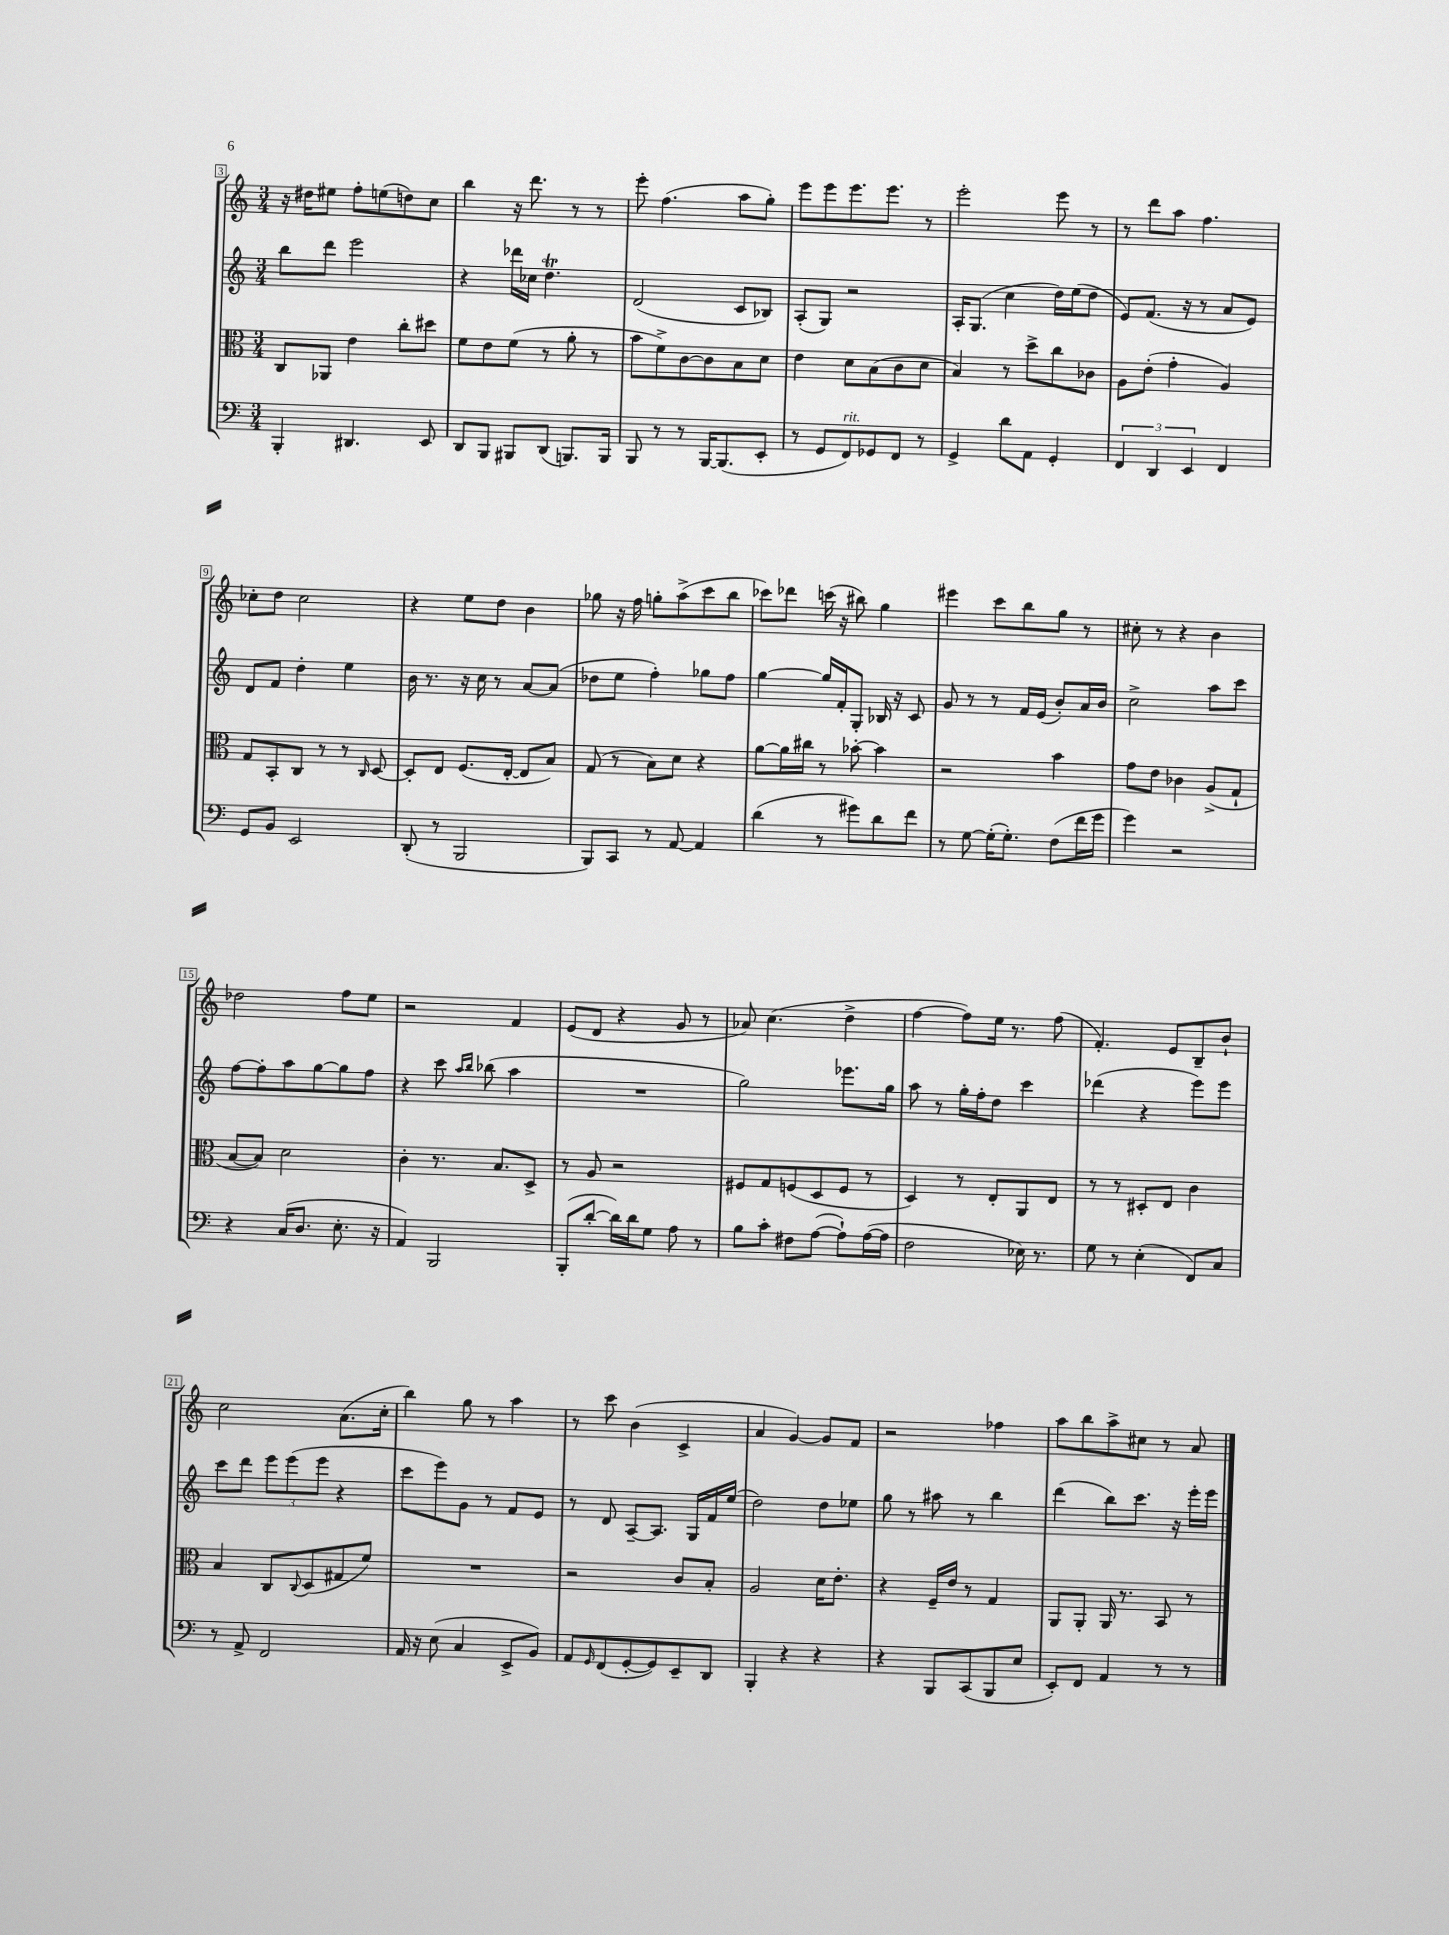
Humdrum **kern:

**kern	**kern	**kern	**kern
*part4	*part3	*part2	*part1
*staff4	*staff3	*staff2	*staff1
*clefF4	*clefC3	*clefG2	*clefG2
*k[]	*k[]	*k[]	*k[]
*M3/4	*M3/4	*M3/4	*M3/4
=3	=3	=3	=3
4BBB'/	8C/L	8bb\L	16r
.	.	.	16dd#X\KL
.	8AA-X/J	8ddd\J	8ee#X\J
4.DD#X/	4e\	2eee\	8ff'\L
.	.	.	(8een\
.	8cc'\L	.	8ddn\)
8EE/	8dd#X\J	.	8cc\J
=4	=4	=4	=4
8DD/L	8f\L	4r	4bb\
8BBB/J	8e\	.	.
8BBB#X/L	(8f\J	16ddd-X\LL	16r
.	.	16cc-X\JJ	8.ddd\
(8DD/J	8r	4.ddT\	.
8.BBBn/L)	8a'\	.	8r
.	8r	.	8r
16BBB/Jk	.	.	.
=5	=5	=5	=5
8BBB/	8b\L	(2d/	8eee'\
8r	8f^\)	.	(4.ff\
8r	[8c\	.	.
[16BBB/KL	8c\]	.	.
(8.BBB/]	.	.	.
.	8B\	8c/L	8aa\L
8EE'/J	8d\J	8B-X/J)	8gg'\J)
=6	=6	=6	=6
8r	4e\	(8A'/L	8eee\L
8GG/L	.	8G/J)	8eee\
!LO:TX:a:i:t=rit.	!	!	!
8FF/)	8d\L	2r	8.eee\
8GG-X/	(8B\	.	.
.	.	.	8.eee\J
8FF/J	8c\	.	.
8r	8d\J	.	8r
=7	=7	=7	=7
4GG^/	4B/)	16A'/KL	2eee'\
.	.	(8.G/J	.
8d\L	8r	4cc\	.
8AA\J	8dd^\L	.	.
4GG'/	8cc\	16dd\LL)	8eee\
.	.	(16ee\J	.
.	8c-X\J	8dd\J	8r
=8	=8	=8	=8
6FF/	8A\L	8e/L)	8r
.	(8e'\J	(8.f/J	8ddd\L
6DD/	.	.	.
.	4g'\	.	8aa\J
.	.	16r	.
6EE/	.	.	.
.	.	8r	4.ff\
4FF/	4A/)	8a/L	.
.	.	8e/J)	.
!!LO:LB:g=z
=9	=9	=9	=9
8GG/L	8G/L	8d/L	8cc-X'\L
8BB/J	8BB'/	8f/J	8dd\J
2EE/	8C/J	4dd'\	2cc-\
.	8r	.	.
.	8r	4ee\	.
.	16qqC/	.	.
.	[8D/	.	.
=10	=10	=10	=10
(8DD'/	8D'/L]	16b\	4r
.	.	8.r	.
8r	8E/J	.	.
2BBB/	(8.F/L	16r	8ee\L
.	.	16cc\	.
.	.	8r	8dd\J
.	[16E'/Jk	.	.
.	8E/L]	[8a/L	4b\
.	8B/J)	(8a/J]	.
=11	=11	=11	=11
8BBB/L)	(8G/	8dd-X\L	8gg-X\
8CC/J	8r	8ee\J	16r
.	.	.	16ff\
8r	8B\L)	4ff'\)	8ggn'\L
[8AA/	8d\J	.	(8aa^\
4AA/]	4r	8gg-X\L	8ccc\
.	.	8ff\J	8bb\J
=12	=12	=12	=12
(4d\	[8a\L	[4gg\	8ccc-X\L)
.	16a\L]	.	8ddd-X\J
.	16cc#X\JJ	.	.
8r	8r	16gg/LL]	(16cccn\
.	.	16f'/J	16r
8g#X\L)	[8b-X'\	8G'/J	8bb#X\)
8d\	4b-\]	16B-X/	4gg\
.	.	16r	.
8f\J	.	8c/	.
=13	=13	=13	=13
8r	2r	8g/	4eee#X\
[8G\	.	8r	.
(16G'\KL]	.	8r	8ccc\L
8.G'\J)	.	.	.
.	.	16f/LL	8bb\
.	.	(16e/JJ	.
(8F\L	4b\	8b'/L)	8gg\J
16f\L	.	16a/L	8r
16g\JJ	.	16b/JJ	.
=14	=14	=14	=14
4g\)	8g\L	2cc^\	8cc#X'\
.	8e\J	.	8r
2r	4c-X\	.	4r
.	(8A^/L	8aa\L	4b\
.	8G`/J	8ccc\J	.
!!LO:LB:g=z
=15	=15	=15	=15
4r	[8B/L	[8ff\L	2dd-X\
.	8B/J])	8ff'\]	.
(16C/KL	2d\	8aa\	.
8.D/J	.	.	.
.	.	[8gg\	.
8.E'\	.	8gg\]	8ff\L
.	.	8ff\J	8ee\J
16r	.	.	.
=16	=16	=16	=16
4AA/)	4c'\	4r	2r
2BBB/	8.r	8ccc\	.
.	.	16qqaa/LL	.
.	.	16qqbb/JJ	.
.	.	(8bb-X\	.
.	8.B/L	.	.
.	.	4aa\	4f/
.	8D^/J	.	.
=17	=17	=17	=17
(8BBB'/L	8r	2.r	(8e/L
[8d'/J	8A/	.	8d/J
16d\LL])	2r	.	4r
16d\J	.	.	.
8G\J	.	.	.
8A\	.	.	8g/
8r	.	.	8r
=18	=18	=18	=18
8B\L	8F#X/L	2gg\)	8a-X/)
8c'\J	8G/	.	(4.cc\
8F#X\L	(8Fn/	.	.
([8A\J	8D/	.	.
8A`\L])	8F/J	8.eee-X\L	4dd^\
([16A\L	8r	.	.
16A\JJ]	.	16gg\Jk	.
=19	=19	=19	=19
2F\	4D/)	8aa\	[4ff\
.	.	8r	.
.	8r	16gg'\LL	8ff\L])
.	.	16ff'\J	.
.	8E'/L	8dd\J	16ee\Jk
.	.	.	8.r
16E-X\)	8AA/	4ccc\	.
8.r	.	.	.
.	8E/J	.	(8ff\
=20	=20	=20	=20
8G\	8r	(4ddd-X\	4.f'/)
8r	8r	.	.
(4E'\	8D#X'/L	4r	.
.	8E/J	.	8e/L
8FF/L)	4c\	8eee\L)	8B~/
8C/J	.	8eee\J	8b`/J
!!LO:LB:g=z
=21	=21	=21	=21
8r	4B/	8ccc\L	2cc\
8AA^/	.	8ddd\J	.
2FF/	8C/L	12eee\L	.
.	.	(12eee\	.
.	8qqC/	.	.
.	(8D/	.	.
.	.	12eee\J	.
.	8G#X/	4r	(8.a\L
.	8f/J)	.	.
.	.	.	16cc'\Jk
=22	=22	=22	=22
16AA/	2.r	8ccc\L	4bb\)
16r	.	.	.
(8E\	.	8eee\)	.
4C/	.	8g\J	8gg\
.	.	8r	8r
8EE^/L	.	8f/L	4aa\
8BB/J)	.	8e/J	.
=23	=23	=23	=23
8AA/L	2r	8r	8r
16qqGG/	.	.	.
(8FF/	.	8d/	8ccc\
[8GG'/	.	[8A~/L	(4b\
8GG/])	.	8.A/J]	.
8EE~/	8c/L	.	4c^/
.	.	16G/LL	.
8DD/J	8B'/J	16f/	.
.	.	(16ee/JJ	.
=24	=24	=24	=24
4BBB'/	2A/	2dd\)	4a/
4r	.	.	[4g/)
4r	16d\KL	8dd\L	8g/L]
.	8.e'\J	.	.
.	.	8ee-X\J	8f/J
=25	=25	=25	=25
4r	4r	8gg\	2r
.	.	8r	.
8BBB/L	16F~/LL	8aa#X\	.
.	16e/JJ	.	.
(8CC/	8r	8r	.
8BBB/	4G/	4bb\	4ff-X\
8E/J	.	.	.
=26	=26	=26	=26
8EE'/L)	8AA/L	(4ddd\	8aa\L
8FF/J	8AA'/J	.	8bb\
4AA/	16AA/	8bb\L)	8aa^\
.	8.r	.	.
.	.	8.ccc\J	8cc#X\J
8r	8BB/	.	8r
.	.	16r	.
8r	8r	16eee'\LL	8a/
.	.	16eee\JJ	.
==	==	==	==
*-	*-	*-	*-
